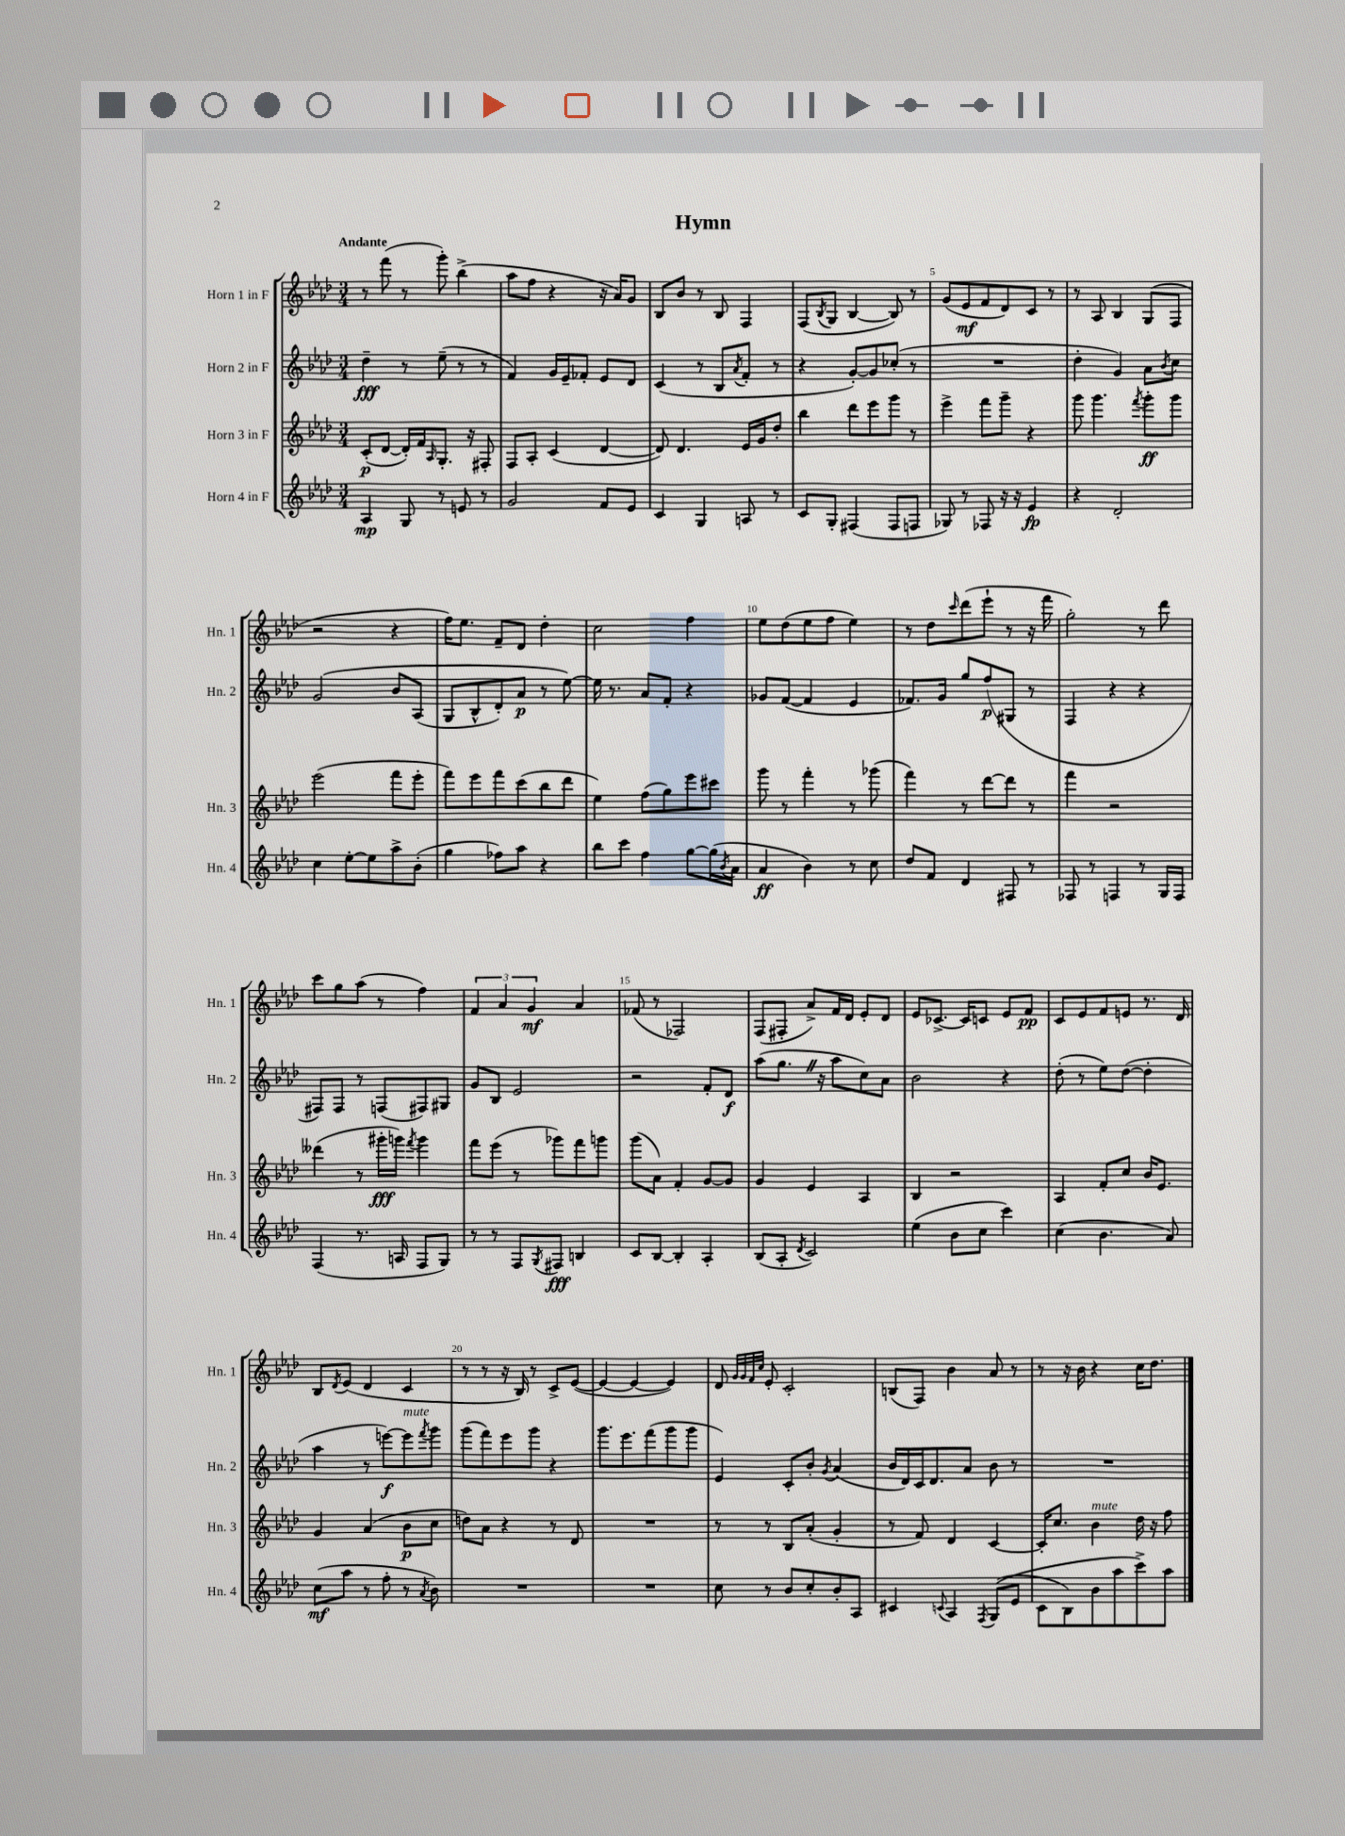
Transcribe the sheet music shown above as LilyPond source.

\header { title = "Hymn" }
<<
\new StaffGroup <<
\new Staff = "s0" \with { instrumentName = "Horn 1 in F" shortInstrumentName = "Hn. 1" } {
    \clef treble \key aes \major \numericTimeSignature \time 3/4 \tempo "Andante"
    r8 f'''8( r8 g'''8-.) bes''4->( |
    aes''8 f''8 r4 r16 aes'16) g'8 |
    bes8 bes'8 r8 bes8 f4 |
    f8( \acciaccatura { bes8 } g8 bes4~ bes8) r8 |
    g'8( ees'8\mf f'8 des'8) c'8 r8 |
    r8 aes8 bes4 g8( f8 |
    r2 r4 |
    f''16) ees''8. f'8-- des'8 des''4-. |
    c''2 f''4 |
    ees''8 des''8( ees''8 f''8 ees''4) |
    r8 des''8 \grace { c'''16 } des'''8( ees'''8-! r8 r16 f'''16 |
    g''2-.) r8 des'''8 |
    c'''8 g''8 aes''8( r8 f''4) |
    \tuplet 3/2 { f'4 aes'4 g'4\mf } aes'4 |
    fes'8( r8 fes2) |
    f8( fis8-. aes'8->) f'16 des'16 ees'8-. des'8 |
    ees'8 ces'8.~-> ces'16 c'8 ees'8 f'8\pp |
    c'8 ees'8 f'8 e'8 r8. des'16 |
    bes8 \acciaccatura { des'8 } ees'8( des'4 c'4 |
    r8 r8 r16 bes16) r8 c'8-> ees'8~( |
    ees'4~ ees'4~ ees'4) |
    des'8 \grace { g'32 g'32 f'32 c''32 } ees'8-. c'2-. |
    b8( f8) bes'4 aes'8 r8 |
    r8 r16 bes'16 r4 c''16 des''8. \bar "|." |
}
\new Staff = "s1" \with { instrumentName = "Horn 2 in F" shortInstrumentName = "Hn. 2" } {
    \clef treble \key aes \major \numericTimeSignature \time 3/4
    des''4--\fff r8 ees''8--( r8 r8 |
    f'4) g'16 ees'16-- fes'8-. ees'8 des'8 |
    c'4( r8 bes8 \acciaccatura { aes'8 } f'8-. r8 |
    r4 g'8~-.) g'8 ces''8-.( r8 |
    R2. |
    des''4-. g'4) aes'8 \acciaccatura { bes'8 } c''8 |
    g'2\( bes'8 aes8( |
    g8 bes8-^ des'8-.) aes'8\p r8 ees''8~\) |
    ees''16 r8. aes'8 f'8-. r4 |
    ges'8 f'8~( f'4 ees'4 |
    fes'8.) g'16 g''8 f''8\p( gis8 r8 |
    f4 r4 r4 |
    fis8) fis8 r8 f8( fis8) gis8 |
    g'8 bes8 ees'2 |
    r2 f'8-. des'8\f |
    aes''8( g''8. \once \override BreathingSign.text = \markup { \musicglyph "scripts.caesura.straight" } \breathe r16 aes''8 c''8) aes'8 |
    bes'2 r4 |
    des''8-.( r8 ees''8) des''8~( des''4-. |
    aes''4 r8 e'''8~\f) e'''8^\markup { \italic "mute" } \acciaccatura { f'''8 } g'''8 |
    g'''8( f'''8) ees'''8 g'''8 r4 |
    g'''8. ees'''8. f'''8( g'''8 g'''8 |
    ees'4) c'8-. bes'8-. \acciaccatura { g'8 } aes'4( |
    bes'16 des'16) c'16 des'8. aes'8 bes'8 r8 |
    R2. \bar "|." |
}
\new Staff = "s2" \with { instrumentName = "Horn 3 in F" shortInstrumentName = "Hn. 3" } {
    \clef treble \key aes \major \numericTimeSignature \time 3/4
    c'8-.\p( des'8~ des'16-.) f'16 \grace { aes16 } g8.-. r16 fis8-. |
    f8 aes8-. c'4( des'4~ |
    des'8) des'4. ees'16 g'16 des''8-. |
    bes''4 des'''8 ees'''8 g'''8 r8 |
    ees'''4-> f'''8 g'''8-- r4 |
    g'''8 g'''4. \acciaccatura { f'''8 } g'''8-.\ff g'''8 |
    ees'''2( f'''8 ees'''8-. |
    f'''8) ees'''8 f'''8 c'''8( bes''8 des'''8 |
    ees''4) f''8( g''8) ees'''8 cis'''8 |
    g'''8 r8 f'''4-. r8 ges'''8( |
    f'''4) r8 des'''8~ des'''8 r8 |
    f'''4 r2 |
    deses'''4( r8 gis'''16-.\fff g'''16) \acciaccatura { f'''8 } g'''4 |
    f'''8 ees'''8( r8 ges'''8) f'''8 g'''8 |
    g'''8( aes'8) f'4-. g'8~ g'8 |
    g'4 ees'4 aes4 |
    bes4 r2 |
    aes4 f'8-. c''8 bes'16 ees'8. |
    g'4 aes'4( bes'8\p c''8 |
    d''8) aes'8 r4 r8 des'8 |
    R2. |
    r8 r8 bes8 aes'8-.( g'4-. |
    r8 f'8) des'4 c'4~ |
    c'16-. c''8. bes'4^\markup { \italic "mute" } des''16 r16 f''8 \bar "|." |
}
\new Staff = "s3" \with { instrumentName = "Horn 4 in F" shortInstrumentName = "Hn. 4" } {
    \clef treble \key aes \major \numericTimeSignature \time 3/4
    aes4\mp g8 r8 e'8 r8 |
    g'2 f'8 ees'8 |
    c'4 g4 a8 r8 |
    c'8 g8-. fis4( fis8 f8 |
    ges8) r8 fes8 r16 r16 ees'4\fp |
    r4 des'2-. |
    c''4 ees''8~-. ees''8 aes''8-> bes'8-.( |
    g''4 fes''8) aes''8 r4 |
    bes''8 c'''8 f''4 g''8~ g''16( \acciaccatura { bes'8 } aes'16 |
    aes'4\ff bes'4) r8 c''8 |
    des''8 f'8 des'4 fis8 r8 |
    fes8 r8 f4 r8 g16 f16 |
    f4( r8. a16 f8 g8) |
    r8 r8 f8 \acciaccatura { g8 } fis8\fff b4 |
    c'8 bes8~ bes4-. aes4-. |
    bes8( aes8-. \acciaccatura { des'8 } c'2) |
    ees''4( bes'8 c''8 c'''4) |
    c''4( bes'4. aes'8) |
    c''8\mf( aes''8 r8 f''8-. r8 \acciaccatura { aes'8 } bes'8) |
    R2. |
    R2. |
    c''8 r8 bes'8 c''8-. bes'8-. aes8 |
    cis'4 \appoggiatura { c'8 } aes4 \acciaccatura { f8 } g8(\( ees'8 |
    c'8 bes8) bes'8 aes''8 c'''8->\) aes''8 \bar "|." |
}
>>
>>
\layout { \context { \Score \override BarNumber.break-visibility = ##(#f #t #t) barNumberVisibility = #(every-nth-bar-number-visible 5) } }
